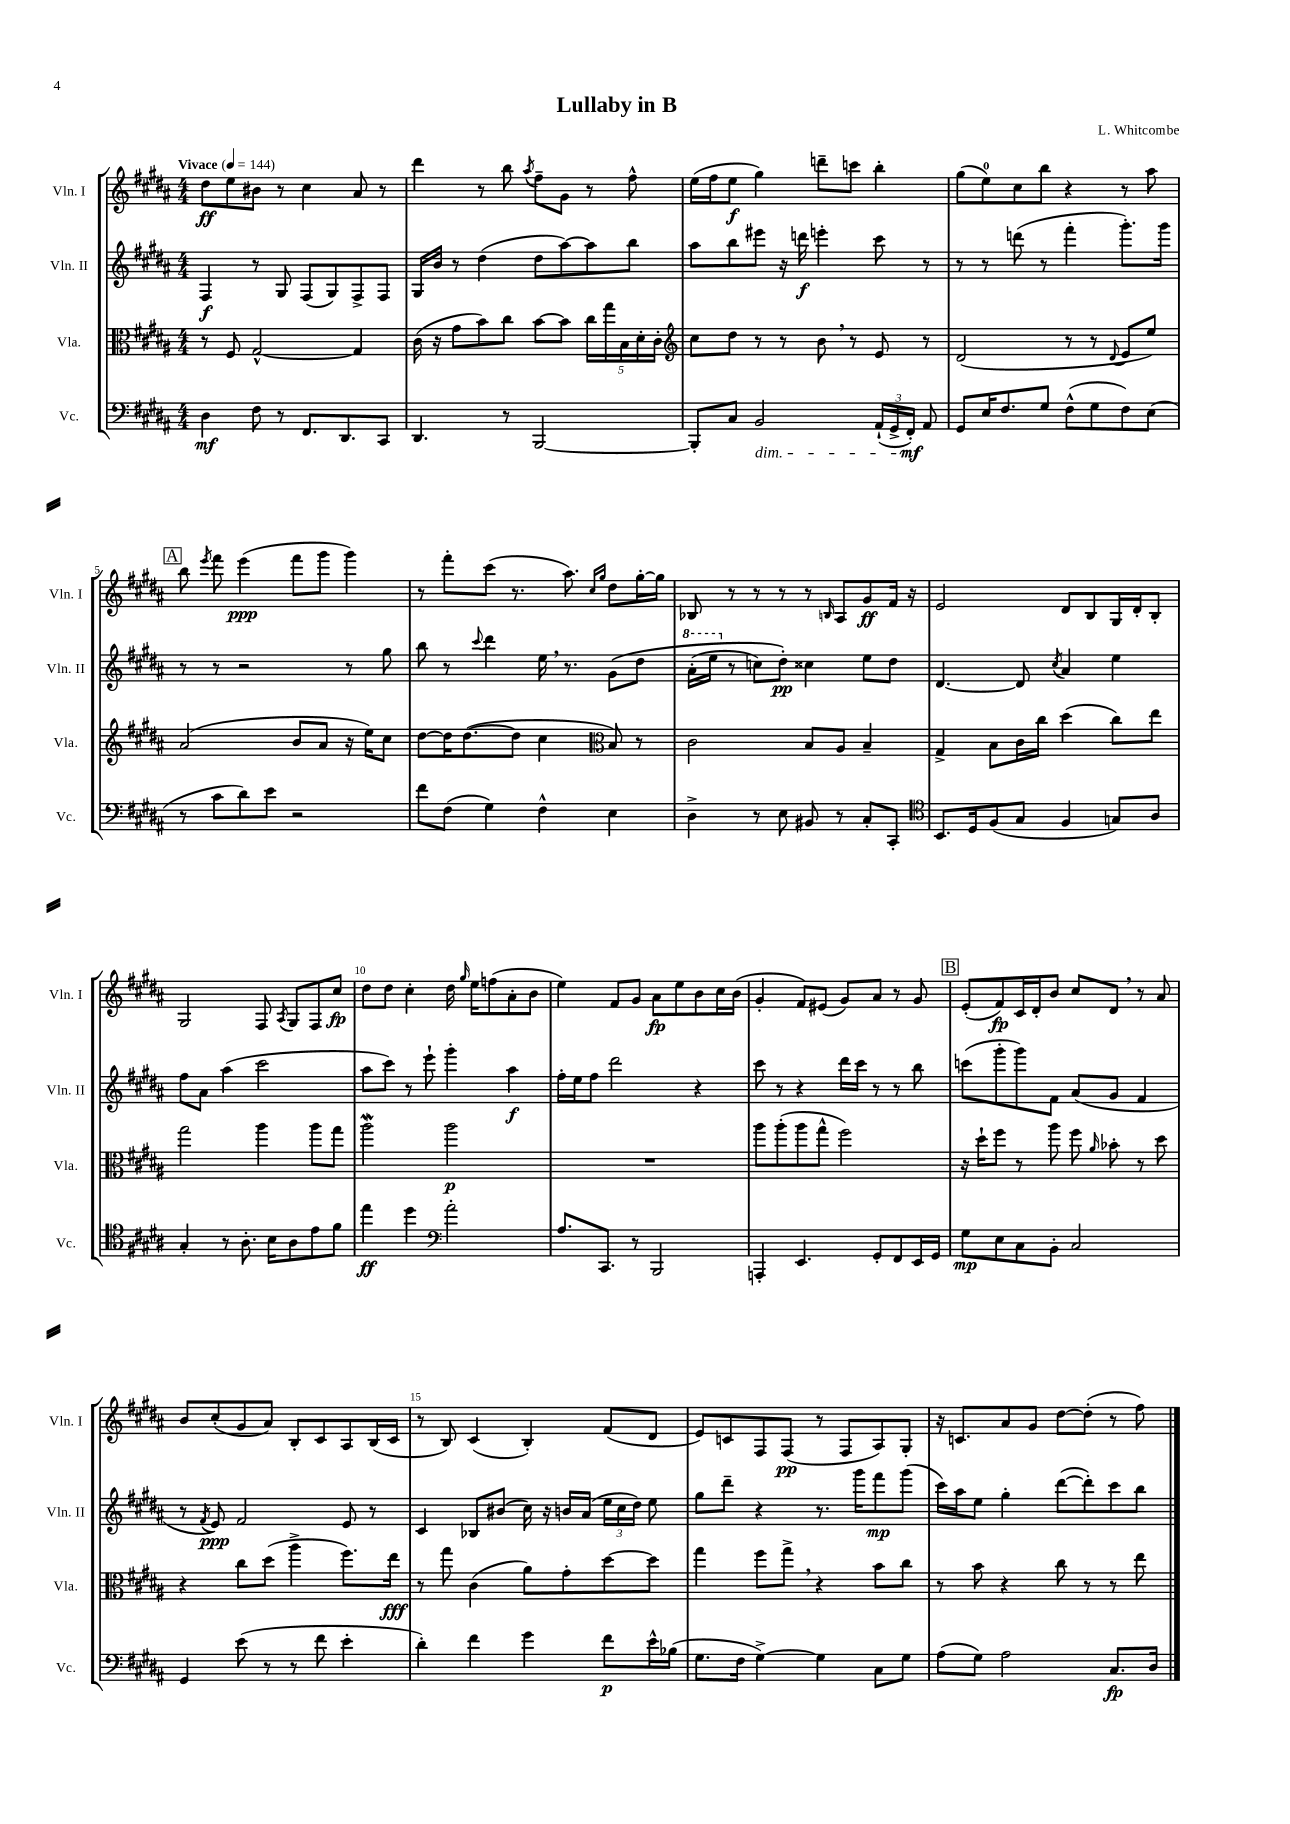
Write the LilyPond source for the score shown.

\header { title = "Lullaby in B" composer = "L. Whitcombe" }
<<
\new StaffGroup <<
\new Staff = "s0" \with { instrumentName = "Vln. I" shortInstrumentName = "Vln. I" } {
    \clef treble \key b \major \numericTimeSignature \time 4/4 \tempo "Vivace" 4 = 144
    \autoBeamOff dis''8[\ff e''8 bis'8] r8 cis''4 ais'8 r8 |
    dis'''4 r8 b''8 \acciaccatura { ais''8 } fis''8[-- gis'8] r8 fis''8-^ |
    e''16[( fis''16 e''8]\f gis''4) d'''8[-- c'''8] b''4-. |
    gis''8[( e''8-0) cis''8 b''8] r4 r8 ais''8 |
    \mark \markup { \box "A" } b''8 \acciaccatura { e'''8 } fis'''8 e'''4\ppp( fis'''8[ gis'''8] gis'''4) |
    r8 fis'''8[-. cis'''8]( r8. ais''8.) \grace { cis''16[ gis''16] } dis''8[ gis''16~-. gis''16] |
    bes8 r8 r8 r8 r8 \grace { b16 } ais8[ gis'8\ff fis'16] r16 |
    e'2 dis'8[ b8 gis16 dis'16-. b8]-. |
    gis2 fis8 \acciaccatura { ais8 } gis8[ fis8 cis''8]\fp |
    dis''8[ dis''8] cis''4-. dis''16 \grace { gis''16 } e''16[ f''8( ais'8-. b'8] |
    e''4) fis'8[ gis'8] ais'8[\fp e''8 b'8 cis''16 b'16]( |
    gis'4-. fis'8[) eis'8]( gis'8[) ais'8] r8 gis'8 |
    \mark \markup { \box "B" } e'8[-.( fis'8\fp) cis'16 dis'16-. b'8] cis''8[ dis'8] \breathe r8 ais'8 |
    b'8[ cis''8-.( gis'8 ais'8]) b8[-. cis'8 ais8 b16( cis'16] |
    r8 b8) cis'4( b4-.) fis'8[( dis'8] |
    e'8[) c'8 fis8 fis8]\pp( r8 fis8[ ais8) gis8]-. |
    r16 c'8.[ ais'8 gis'8] dis''8[~ dis''8]-.( r8 fis''8) \bar "|." |
}
\new Staff = "s1" \with { instrumentName = "Vln. II" shortInstrumentName = "Vln. II" } {
    \clef treble \key b \major \numericTimeSignature \time 4/4
    \autoBeamOff fis4\f r8 gis8 fis8[( gis8) fis8-> fis8] |
    gis16[ b'16] r8 dis''4( dis''8[ ais''8~) ais''8 b''8] |
    ais''8[ b''8 eis'''8] r16 d'''16\f e'''4-. cis'''8 r8 |
    r8 r8 d'''8( r8 fis'''4-. gis'''8.[-.) gis'''16] |
    \mark \markup { \box "A" } r8 r8 r2 r8 gis''8 |
    b''8 r8 \appoggiatura { cis'''8 } dis'''4 e''16 \breathe r8. gis'8[\( dis''8] |
    \ottava #1 ais''16[-.( e'''16] \ottava #0 r8 c''8[) dis''8]-.\pp\) cisis''4 e''8[ dis''8] |
    dis'4.~ dis'8 \acciaccatura { cis''8 } ais'4 e''4 |
    fis''8[ ais'8] ais''4( cis'''2 |
    ais''8[ cis'''8]) r8 e'''8-! gis'''4-. ais''4\f |
    fis''16[-. e''16 fis''8] dis'''2 r4 |
    cis'''8 r8 r4 dis'''16[ cis'''16] r8 r8 b''8 |
    \mark \markup { \box "B" } c'''8[( gis'''8-. gis'''8) fis'8] ais'8[( gis'8] fis'4 |
    r8 \acciaccatura { fis'8 } e'8\ppp) fis'2 e'8 r8 |
    cis'4 bes8[ bis'8]( cis''16) r16 b'16[ ais'16]( \tuplet 3/2 { e''16[ cis''16 dis''16]) } e''8 |
    gis''8[ dis'''8]-- r4 r8. gis'''16[ fis'''8\mp gis'''8]( |
    cis'''16[) ais''16 e''8] gis''4-. dis'''8[~( dis'''8-.) cis'''8 b''8] \bar "|." |
}
\new Staff = "s2" \with { instrumentName = "Vla." shortInstrumentName = "Vla." } {
    \clef alto \key b \major \numericTimeSignature \time 4/4
    \autoBeamOff r8 fis8 gis2~-^ gis4 |
    cis'16( r16 gis'8[ b'8) cis''8] b'8[~ b'8] \tuplet 5/4 { cis''16[ gis''16 b16 dis'16-. cis'16]-. } |
    \clef treble cis''8[ dis''8] r8 r8 b'8 \breathe r8 e'8 r8 |
    dis'2( r8 r8 \appoggiatura { dis'8 } e'8[ e''8]) |
    \mark \markup { \box "A" } ais'2( b'8[ ais'8] r16 e''16[) cis''8] |
    dis''8[~ dis''16 dis''8.~( dis''8] cis''4 \clef alto b8) r8 |
    cis'2 b8[ ais8] b4-- |
    gis4-> b8[ cis'16 cis''16] dis''4( cis''8[) e''8] |
    gis''2 ais''4 ais''8[ gis''8] |
    ais''2\mordent ais''2\p |
    R1 |
    ais''8[ ais''8-.( ais''8 gis''8]-^ fis''2) |
    \mark \markup { \box "B" } r16 dis''16[-! fis''8] r8 ais''8 fis''8 \grace { ais'16 } bes'8-. r8 dis''8 |
    r4 cis''8[ dis''8]( ais''4-> fis''8.[) e''16]\fff |
    r8 gis''8 cis'4( ais'8[) gis'8-. dis''8~ dis''8] |
    gis''4 fis''8[ gis''8]-> \breathe r4 b'8[ cis''8] |
    r8 b'8 r4 cis''8 r8 r8 e''8 \bar "|." |
}
\new Staff = "s3" \with { instrumentName = "Vc." shortInstrumentName = "Vc." } {
    \clef bass \key b \major \numericTimeSignature \time 4/4
    \autoBeamOff dis4\mf fis8 r8 fis,8.[ dis,8. cis,8] |
    dis,4. r8 b,,2~ |
    b,,8[-. cis8] b,2\dim \tuplet 3/2 { ais,16[-!( gis,16-> fis,16]-.\mf\!) } ais,8 |
    gis,8[ e16 fis8. gis8] fis8[-^( gis8 fis8) e8]( |
    \mark \markup { \box "A" } r8 cis'8[ dis'8) e'8] r2 |
    fis'8[ fis8]( gis4) fis4-^ e4 |
    dis4-> r8 e8 bis,8 r8 cis8[-. cis,8]-. |
    \clef tenor b,8.[ dis16 fis8( gis8] fis4 g8[) ais8] |
    gis4-. r8 ais8.-. b16[ ais8 e'8 fis'8] |
    e''4\ff dis''4 \clef bass ais'2-. |
    ais8.[ cis,8.] r8 b,,2 |
    a,,4-. e,4. gis,8[-. fis,8 e,16 gis,16] |
    \mark \markup { \box "B" } gis8[\mp e8 cis8 b,8]-. cis2 |
    gis,4 e'8( r8 r8 fis'8 e'4-. |
    dis'4-.) fis'4 gis'4 fis'8[\p e'16-^ bes16]( |
    gis8.[ fis16] gis4~->) gis4 cis8[ gis8] |
    ais8[( gis8]) ais2 cis8.[\fp dis16] \bar "|." |
}
>>
>>
\layout { \context { \Score \override BarNumber.break-visibility = ##(#f #t #t) barNumberVisibility = #(every-nth-bar-number-visible 5) } }
